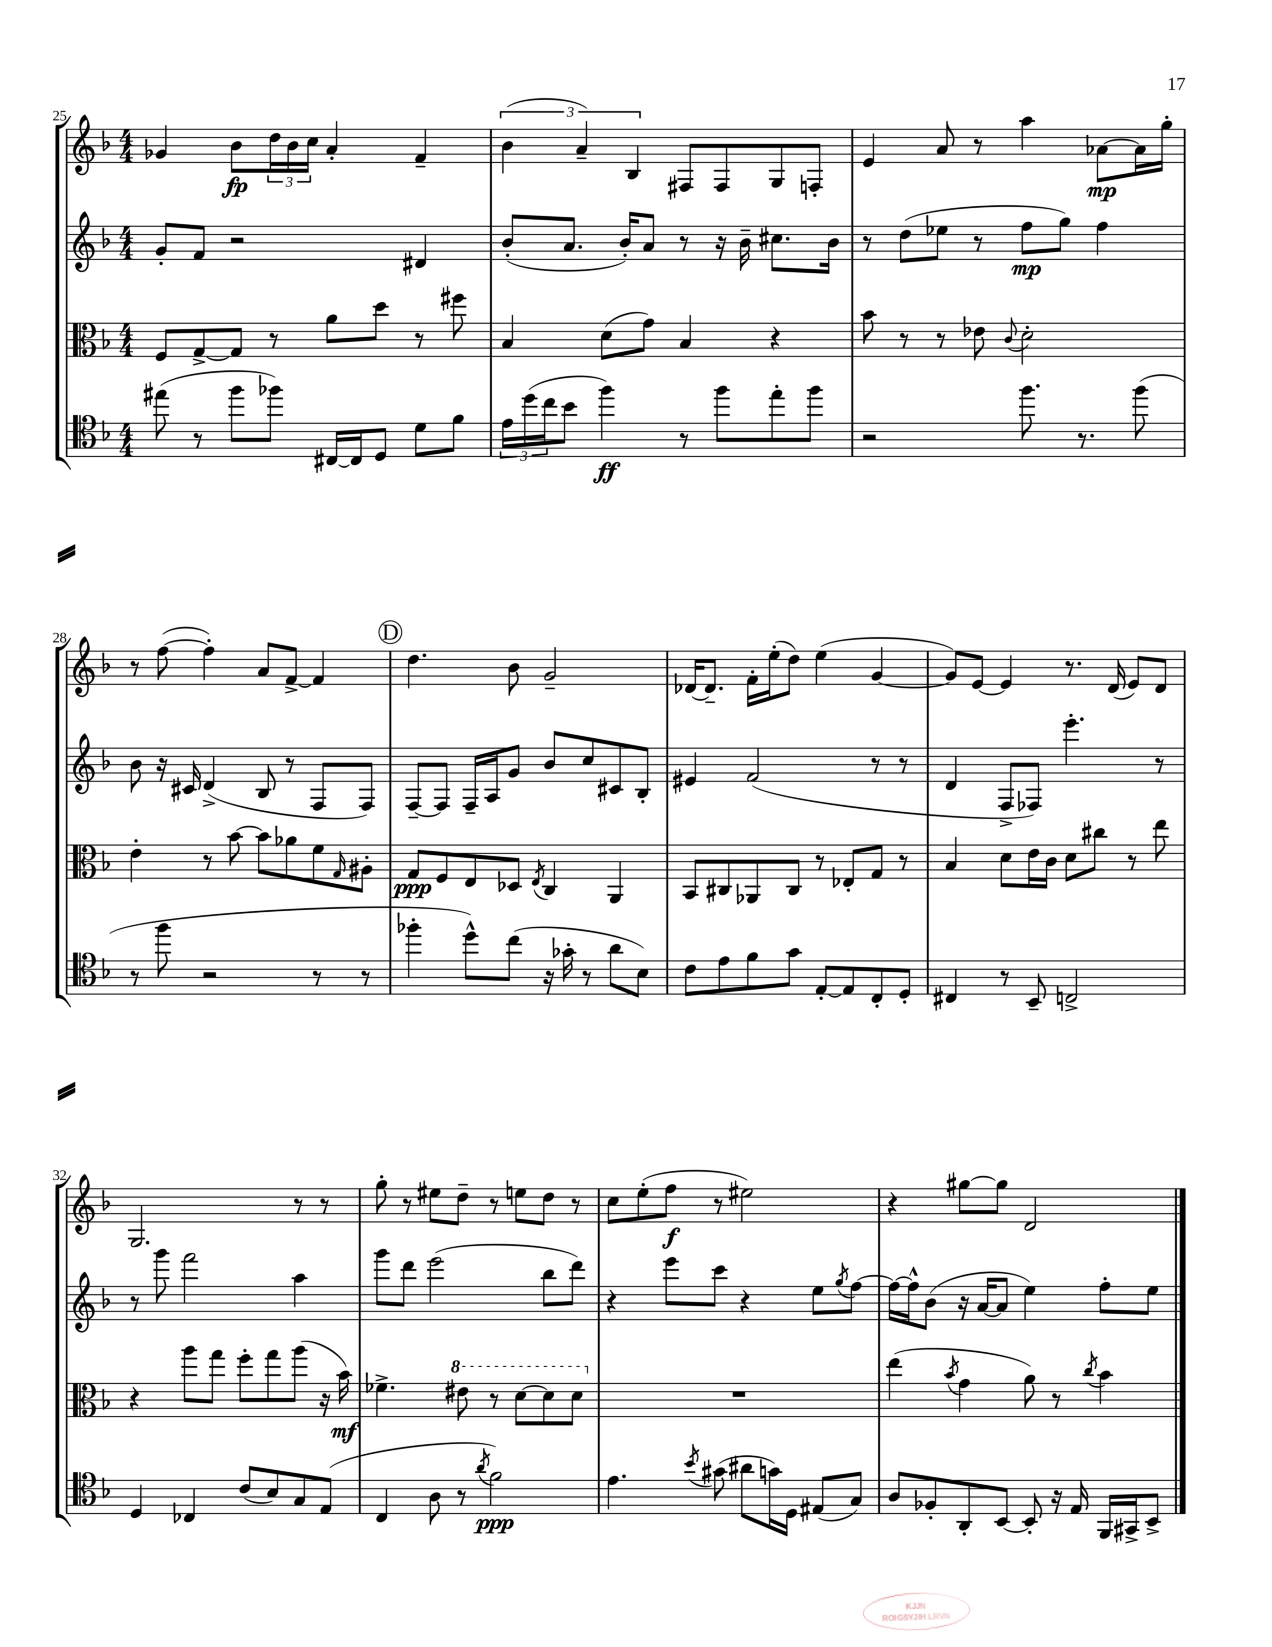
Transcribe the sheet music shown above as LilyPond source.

<<
\new StaffGroup <<
\new Staff = "s0" {
    \clef treble \key f \major \numericTimeSignature \time 4/4
    ges'4 bes'8\fp \tuplet 3/2 { d''16 bes'16 c''16 } a'4-. f'4-- |
    \tuplet 3/2 { bes'4( a'4--) bes4 } fis8 fis8 g8 f8-. |
    e'4 a'8 r8 a''4 aes'8~\mp aes'16 g''16-. |
    r8 f''8~( f''4-.) a'8 f'8~-> f'4 |
    \mark \markup { \circle "D" } d''4. bes'8 g'2-- |
    des'16~ des'8.-- f'16-. e''16-.( d''8) e''4( g'4~ |
    g'8) e'8~ e'4 r8. d'16( e'8) d'8 |
    g2. r8 r8 |
    g''8-. r8 eis''8 d''8-- r8 e''8 d''8 r8 |
    c''8 e''8-.( f''8\f r8 eis''2) |
    r4 gis''8~ gis''8 d'2 \bar "|." |
}
\new Staff = "s1" {
    \clef treble \key f \major \numericTimeSignature \time 4/4
    g'8-. f'8 r2 dis'4 |
    bes'8-.( a'8. bes'16-.) a'8 r8 r16 bes'16-- cis''8. bes'16 |
    r8 d''8( ees''8 r8 f''8\mp g''8) f''4 |
    bes'8 r16 cis'16 d'4->( bes8 r8 f8 f8) |
    \mark \markup { \circle "D" } f8~-- f8 f16-- a16 g'8 bes'8 c''8 cis'8 bes8-. |
    eis'4 f'2( r8 r8 |
    d'4 f8-> fes8) e'''4.-. r8 |
    r8 g'''8 f'''2 a''4 |
    g'''8 d'''8 e'''2( bes''8 d'''8) |
    r4 e'''8 c'''8 r4 e''8 \acciaccatura { g''8 } f''8~ |
    f''16~ f''16-^ bes'8( r16 a'16~ a'8 e''4) f''8-. e''8 \bar "|." |
}
\new Staff = "s2" {
    \clef alto \key f \major \numericTimeSignature \time 4/4
    f8 g8~-> g8 r8 a'8 d''8 r8 fis''8 |
    bes4 d'8( g'8) bes4 r4 |
    bes'8 r8 r8 ees'8 \appoggiatura { c'8 } d'2-. |
    e'4-. r8 bes'8~ bes'8 aes'8 f'8 \grace { g16 } ais8-. |
    \mark \markup { \circle "D" } g8\ppp f8 e8 des8 \acciaccatura { e8 } c4 a,4 |
    bes,8 cis8 aes,8 cis8 r8 ees8-. g8 r8 |
    bes4 d'8 e'16 c'16 d'8 cis''8 r8 e''8 |
    r4 a''8 g''8 f''8-. g''8 a''8( r16 bes'16\mf) |
    fes'4.-> \ottava #1 eis''8 r8 d''8~ d''8 d''8 \ottava #0 |
    R1 |
    e''4( \acciaccatura { bes'8 } g'4 a'8) r8 \acciaccatura { c''8 } bes'4 \bar "|." |
}
\new Staff = "s3" {
    \clef tenor \key f \major \numericTimeSignature \time 4/4
    eis''8( r8 f''8 fes''8) cis16~ cis16 d8 d'8 f'8 |
    \tuplet 3/2 { e'16 d''16( c''16 } bes'8 f''4\ff) r8 f''8 e''8-. f''8 |
    r2 f''8. r8. f''8( |
    r8 f''8 r2 r8 r8 |
    \mark \markup { \circle "D" } fes''4-. d''8-^) c''8( r16 ges'16-. r8 a'8 bes8) |
    c'8 e'8 f'8 g'8 e8~-. e8 c8-. d8-. |
    cis4 r8 bes,8-- c2-> |
    d4 ces4 c'8( bes8) g8 e8( |
    c4 a8 r8 \acciaccatura { a'8 } f'2\ppp) |
    e'4. \acciaccatura { bes'8 } gis'8( ais'8 g'16) d16 eis8( g8) |
    a8 fes8-. a,8-. bes,8~ bes,8-. r16 e16 f,16 gis,16-> bes,8-> \bar "|." |
}
>>
>>
\layout { \context { \Score currentBarNumber = #25 } }
